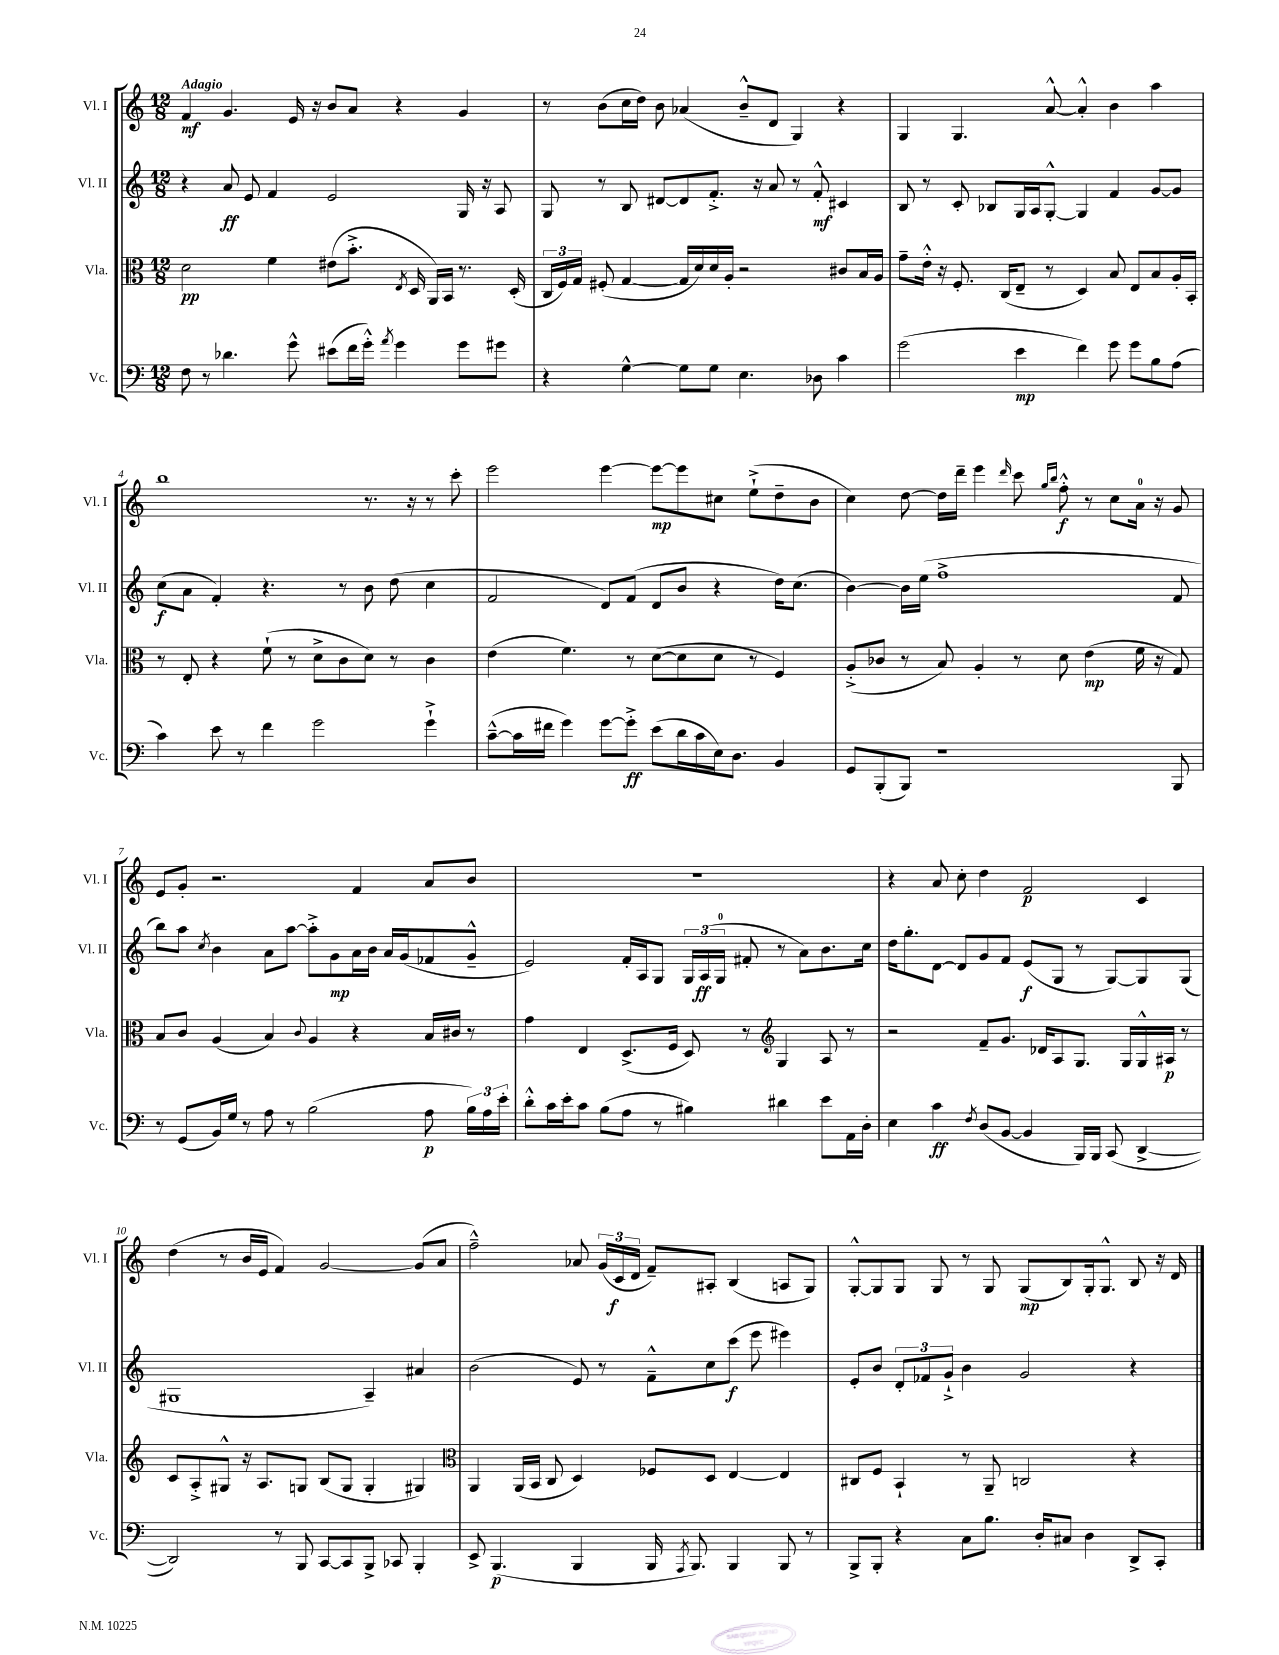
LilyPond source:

<<
\new StaffGroup <<
\new Staff = "s0" \with { instrumentName = "Vl. I" shortInstrumentName = "Vl. I" } {
    \clef treble \key c \major \numericTimeSignature \time 12/8 \tempo "Adagio"
    \autoBeamOff f'4\mf g'4. e'16 r16 b'8[ a'8] r4 g'4 |
    r8 b'8[( c''16 d''16]) b'8 aes'4( b'8[---^ d'8] g4) r4 |
    g4 g4. a'8~-^ a'4-.-^ b'4 a''4 |
    b''1 r8. r16 r8 c'''8-. |
    e'''2 e'''4~ e'''8[~\mp e'''8 cis''8] e''8[-!->( d''8-- b'8] |
    c''4) d''8~ d''16[ d'''16]-- e'''4 \grace { d'''16 } c'''8 \grace { g''16[ b''16] } f''8-.-^\f r8 c''8[ a'16]-0 r16 g'8 |
    e'8[ g'8]-. r2. f'4 a'8[ b'8] |
    R1. |
    r4 a'8 c''8-. d''4 f'2\p c'4 |
    d''4( r8 b'16[ e'16] f'4) g'2~ g'8[( a'8] |
    f''2---^) aes'8 \tuplet 3/2 { g'16[( c'16\f d'16] } f'8[--) ais8]-. b4( a8[ g8]) |
    g8[~-.-^ g8 g8] g8 r8 g8 g8[\mp( b8) g16-. g8.]-^ b8 r16 d'16 \bar "|." |
}
\new Staff = "s1" \with { instrumentName = "Vl. II" shortInstrumentName = "Vl. II" } {
    \clef treble \key c \major \numericTimeSignature \time 12/8
    \autoBeamOff r4 a'8\ff e'8 f'4 e'2 g16 r16 a8 |
    g8 r8 b8 dis'8[~ dis'8 f'8.]-.-> r16 a'8 r8 f'8-.-^\mf cis'4 |
    b8 r8 c'8-. bes8[ g16 a16 g8]~-.-^ g4 f'4 g'8[~ g'8] |
    c''8[\f( a'8] f'4-.) r4. r8 b'8 d''8( c''4 |
    f'2 d'8[) f'8]( d'8[ b'8] r4 d''16[) c''8.]( |
    b'4~) b'16[ e''16]( f''1-> f'8 |
    b''8[) a''8] \acciaccatura { c''8 } b'4 a'8[ a''8]~ a''8[-.-> g'8\mp a'16 b'16] a'16[ g'16( fes'8 g'8]---^ |
    e'2) f'16[-. a16 g8] \tuplet 3/2 { g16[ a16\ff( g16]-0 } fis'8-. r8 a'8[) b'8. c''16] |
    d''16[ g''8.-. d'8]~ d'8[ g'8 f'8] e'8[\f( g8] r8 g8[~) g8 g8]( |
    gis1 a4--) ais'4 |
    b'2( e'8) r8 f'8[---^ c''8 c'''8]\f( e'''8 eis'''4) |
    e'8[-. b'8] \tuplet 3/2 { d'8[-. fes'8 g'8]-!-> } b'4 g'2 r4 \bar "|." |
}
\new Staff = "s2" \with { instrumentName = "Vla." shortInstrumentName = "Vla." } {
    \clef alto \key c \major \numericTimeSignature \time 12/8
    \autoBeamOff d'2\pp f'4 eis'8[( b'8.]-.-> \acciaccatura { e8 } d16 a,16[) b,16] r8. d16-.( |
    \tuplet 3/2 { c16[ f16) g16] } fis8-.( g4~ g16[ d'16) d'16 a16]-. r2 cis'8[ b16 a16] |
    g'8[-- e'16]-.-^ r16 f8.-. c16[( e8]-- r8 d4) b8 e8[ b8 a16-. b,16]-. |
    r8 e8-. r4 f'8-!( r8 d'8[-> c'8 d'8]) r8 c'4 |
    e'4( f'4.) r8 d'8[~( d'8 d'8] r8 f4) |
    a8[-.->( ces'8] r8 b8) a4-. r8 d'8 e'4\mp( f'16 r16 g8) |
    b8[ c'8] a4( b4) \appoggiatura { c'8 } a4 r4 b16[ cis'16] r8 |
    g'4 e4 d8.[->( f16] d8) r8 \clef treble g4 a8 r8 |
    r2 f'8[-- g'8.] des'16[ a8 g8.] g16[ g16-^ ais16]\p r8 |
    c'8[ a8-.-> gis8]-^ r16 a8.[ g8] b8[( g8] g4-. gis4) |
    \clef alto a,4 a,16[( b,16] c8 d4) fes8[ d8] e4~ e4 |
    cis8[ f8] b,4-! r8 a,8-- c2 r4 \bar "|." |
}
\new Staff = "s3" \with { instrumentName = "Vc." shortInstrumentName = "Vc." } {
    \clef bass \key c \major \numericTimeSignature \time 12/8
    \autoBeamOff f8 r8 des'4. g'8-^ eis'8[( f'16 g'16]-.-^) \acciaccatura { a'8 } g'4 g'8[ gis'8] |
    r4 g4~-^ g8[ g8] e4. des8 c'4 |
    g'2( e'4\mp f'4) g'8 g'8[ b8 a8]( |
    c'4) e'8 r8 f'4 g'2 g'4-!-> |
    c'8[~---^( c'16 fis'16] g'4) g'8[~ g'8]-.->\ff e'8[( d'16 c'16 e16) d8.] b,4 |
    g,8[ b,,8-.( b,,8]) r1 b,,8 |
    r8 g,8[( b,16) g16] r8 a8 r8 b2( a8\p \tuplet 3/2 { b16[) a16 e'16]-. } |
    d'8[-.-^ c'16 e'16-. c'8] b8[( a8] r8 bis4) dis'4 e'8[ a,16 d16]-. |
    e4 c'4\ff \acciaccatura { f8 } d8[( b,8]~ b,4 b,,16[) b,,16] c,8( d,4~-> |
    d,2) r8 b,,8 c,8[~ c,8 b,,8]-> ces,8 b,,4-. |
    e,8-> b,,4.\p( b,,4 b,,16 \acciaccatura { a,,8 } b,,8.) b,,4 b,,8 r8 |
    b,,8[-> b,,8]-. r4 c8[ b8.] d16[-. cis8] d4 d,8[-> c,8]-. \bar "|." |
}
>>
>>
